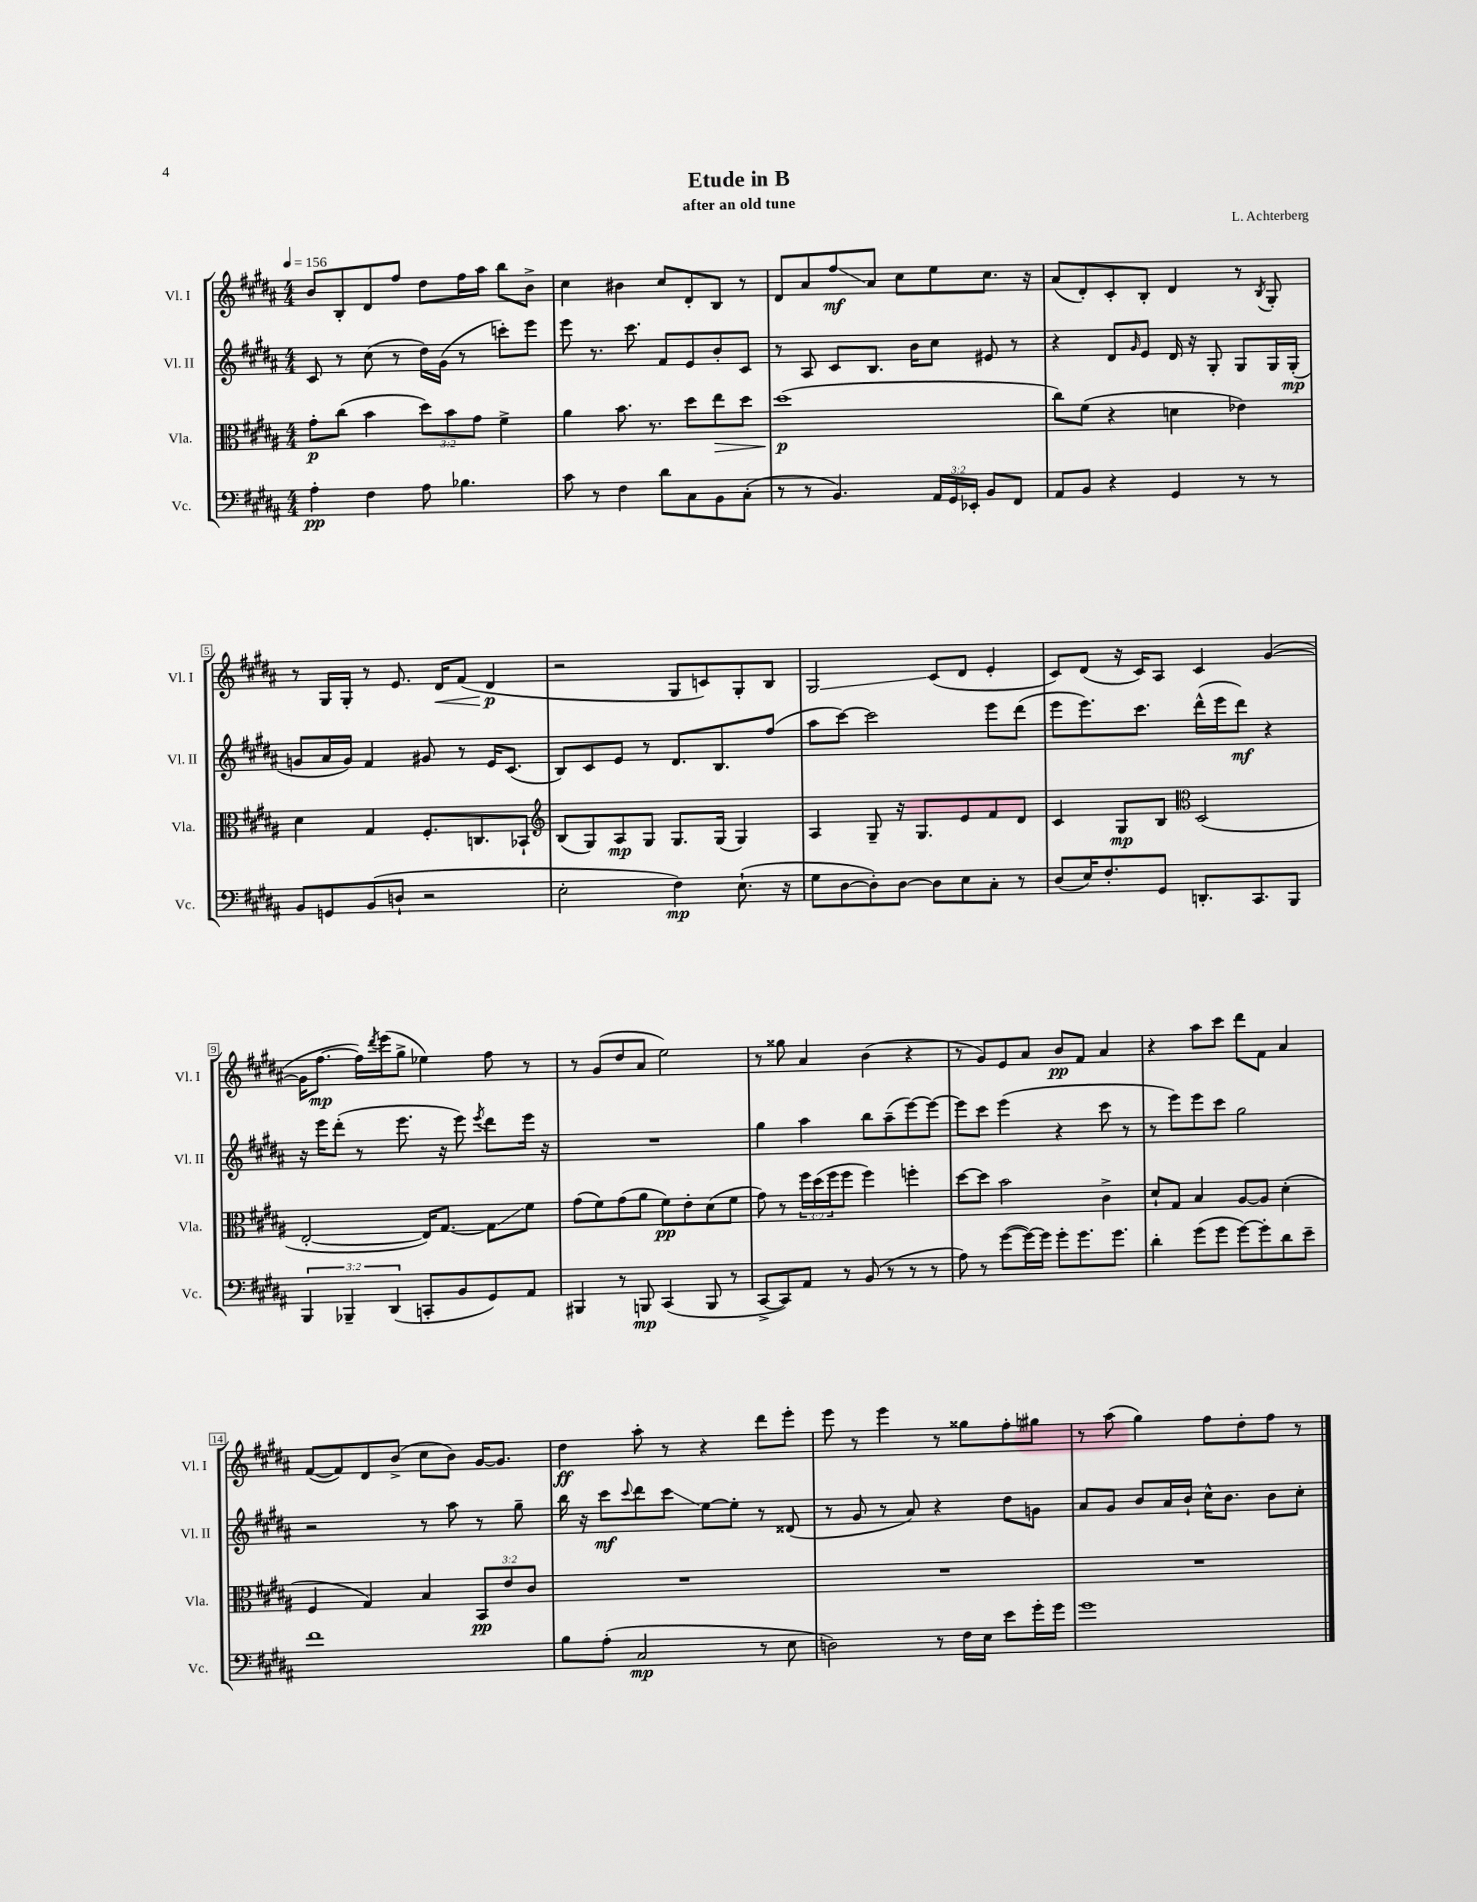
\header { title = "Etude in B" composer = "L. Achterberg" subtitle = "after an old tune" }
<<
\new StaffGroup <<
\new Staff = "s0" \with { instrumentName = "Vl. I" shortInstrumentName = "Vl. I" } {
    \clef treble \key b \major \numericTimeSignature \time 4/4 \tempo 4 = 156
    b'8 b8-. dis'8 fis''8 dis''8 fis''16 ais''16 b''8 b'8-> |
    cis''4 bis'4 cis''8 dis'8-. b8 r8 |
    dis'8 ais'8 fis''8\glissando\mf ais'8 cis''8 e''8 cis''8. r16 |
    ais'8( dis'8-.) cis'8-. b8-. dis'4 r8 \acciaccatura { b8 } gis8-. |
    r8 gis16 gis16-. r8 e'8. dis'16\< fis'8( dis'4\p\! |
    r2 gis8 c'8) gis8-. b8 |
    gis2\glissando cis'8( dis'8 e'4-. |
    cis'8) dis'8( r16 cis'16) ais8 cis'4 gis'4~( |
    gis'16 fis''8.~\mp fis''16) \acciaccatura { dis'''8 } e'''16( gis''8-> ees''4) fis''8 r8 |
    r8 gis'8( dis''8 ais'8 e''2) |
    r8 gisis''8 ais'4 b'4( r4 |
    r8 gis'8) e'8 ais'8 b'8\pp fis'8 ais'4 |
    r4 ais''8 cis'''8 dis'''8 fis'8 ais'4 |
    fis'8~( fis'8) dis'8 b'8->( cis''8 b'8) gis'16~ gis'8. |
    dis''4\ff ais''8-. r8 r4 dis'''8 e'''8-. |
    e'''8 r8 e'''4 r8 gisis''8 fis''8-. gis''8 |
    r8 ais''8( gis''4) fis''8 dis''8-. fis''8 r8 \bar "|." |
}
\new Staff = "s1" \with { instrumentName = "Vl. II" shortInstrumentName = "Vl. II" } {
    \clef treble \key b \major \numericTimeSignature \time 4/4
    cis'8 r8 cis''8( r8 dis''16) gis'16( r8 c'''8-.) e'''8 |
    e'''8 r8. cis'''8. fis'8 e'8 b'8-. cis'8 |
    r8 ais8 cis'8 b8. b'16 cis''8 eis'8 r8 |
    r4 dis'8 \grace { gis'16 } e'8 dis'16 r16 gis8-. gis8 gis16 gis16-.\mp( |
    g'8 ais'16 g'16) fis'4 gis'8 r8 e'16 cis'8.( |
    b8) cis'8 e'8 r8 dis'8. b8. fis''8( |
    ais''8 cis'''8~) cis'''2 e'''8 dis'''8( |
    e'''8 e'''8.) cis'''8. dis'''16-^( e'''16 dis'''8\mf) r4 |
    r16 e'''16 dis'''8-.( r8 e'''8. r16 e'''8) \acciaccatura { e'''8 } dis'''8 e'''16 r16 |
    R1 |
    gis''4 ais''4 b''8 ais''8--( e'''8~) e'''8~ |
    e'''8 cis'''8 e'''4( r4 cis'''8 r8 |
    r8 e'''8) e'''8 cis'''8 gis''2 |
    r2 r8 ais''8 r8 gis''8-- |
    b''16 r16 cis'''8\mf \appoggiatura { cis'''8 } dis'''8 cis'''8\glissando e''8~ e''8-. r8 disis'8( |
    r8 gis'8 r8 ais'8) r4 dis''8 g'8 |
    ais'8 gis'8 b'8 ais'16 b'16-! cis''16-^ b'8. b'8 cis''8-. \bar "|." |
}
\new Staff = "s2" \with { instrumentName = "Vla." shortInstrumentName = "Vla." } {
    \clef alto \key b \major \numericTimeSignature \time 4/4 \override Staff.TupletNumber.text = #tuplet-number::calc-fraction-text
    gis'8-.\p cis''8( b'4 \tuplet 3/2 { dis''8) b'8 gis'8 } fis'4-> |
    ais'4 b'8. r8. dis''8 e''8\> dis''8 |
    dis''1\p\!( |
    cis''8) fis'8( r4 d'4 ees'4) |
    dis'4 gis4 fis8.-. c8. bes,8-! |
    \clef treble b8( gis8) ais8\mp gis8 gis8. gis16( gis4) |
    ais4 gis8-- r16 gis8. e'8 fis'8 dis'8 |
    cis'4 gis8\mp b8 \clef alto dis2( |
    e2~-. e16) gis8.~ gis8\glissando fis'8 |
    gis'8( fis'8) gis'8( ais'8 fis'8\pp) e'8-. dis'8( fis'8 |
    gis'8) r8 \tuplet 3/2 { fis''16 dis''16( fis''16 } fis''8 fis''4) f''4-. |
    dis''8~ dis''8 b'2 cis'4-> |
    dis'8-! gis8 b4 ais8~ ais8 dis'4-.( |
    fis4 gis4) b4 \tuplet 3/2 { b,8\pp e'8 cis'8 } |
    R1 |
    R1 |
    R1 \bar "|." |
}
\new Staff = "s3" \with { instrumentName = "Vc." shortInstrumentName = "Vc." } {
    \clef bass \key b \major \numericTimeSignature \time 4/4 \override Staff.TupletNumber.text = #tuplet-number::calc-fraction-text
    ais4-.\pp fis4 ais8 bes4. |
    cis'8 r8 fis4 dis'8 cis8 b,8 cis8-.( |
    r8 r8 b,4.) \tuplet 3/2 { ais,16 gis,16 ees,16-. } b,8 fis,8 |
    ais,8 b,8 r4 gis,4 r8 r8 |
    b,8 g,8 b,8( d8-! r2 |
    e2-. fis4\mp) e8.-!( r16 |
    gis8 dis8~ dis8-.) dis8~ dis8 e8 cis8-. r8 |
    dis8( e16) fis8.-. gis,8 d,8.-. cis,8. b,,8 |
    \tuplet 3/2 { b,,4 bes,,4-- dis,4( } c,8-. b,8 gis,8) ais,8 |
    bis,,4 r8 b,,8\mp cis,4( b,,8 r8 |
    cis,8~-> cis,8) ais,8 r8 b,8( r8 r8 r8 |
    ais8) r8 gis'8~( gis'16~) gis'16 gis'8-. gis'8. gis'8. |
    dis'4-. gis'8( gis'8 gis'8~) gis'8-. dis'8 e'8-- |
    fis'1 |
    b8 ais8-.( cis2\mp r8 e8 |
    d2) r8 fis16 e16 e'8 gis'16-. gis'16 |
    gis'1 \bar "|." |
}
>>
>>
\layout { \context { \Score \override BarNumber.stencil = #(make-stencil-boxer 0.1 0.3 ly:text-interface::print) } }
